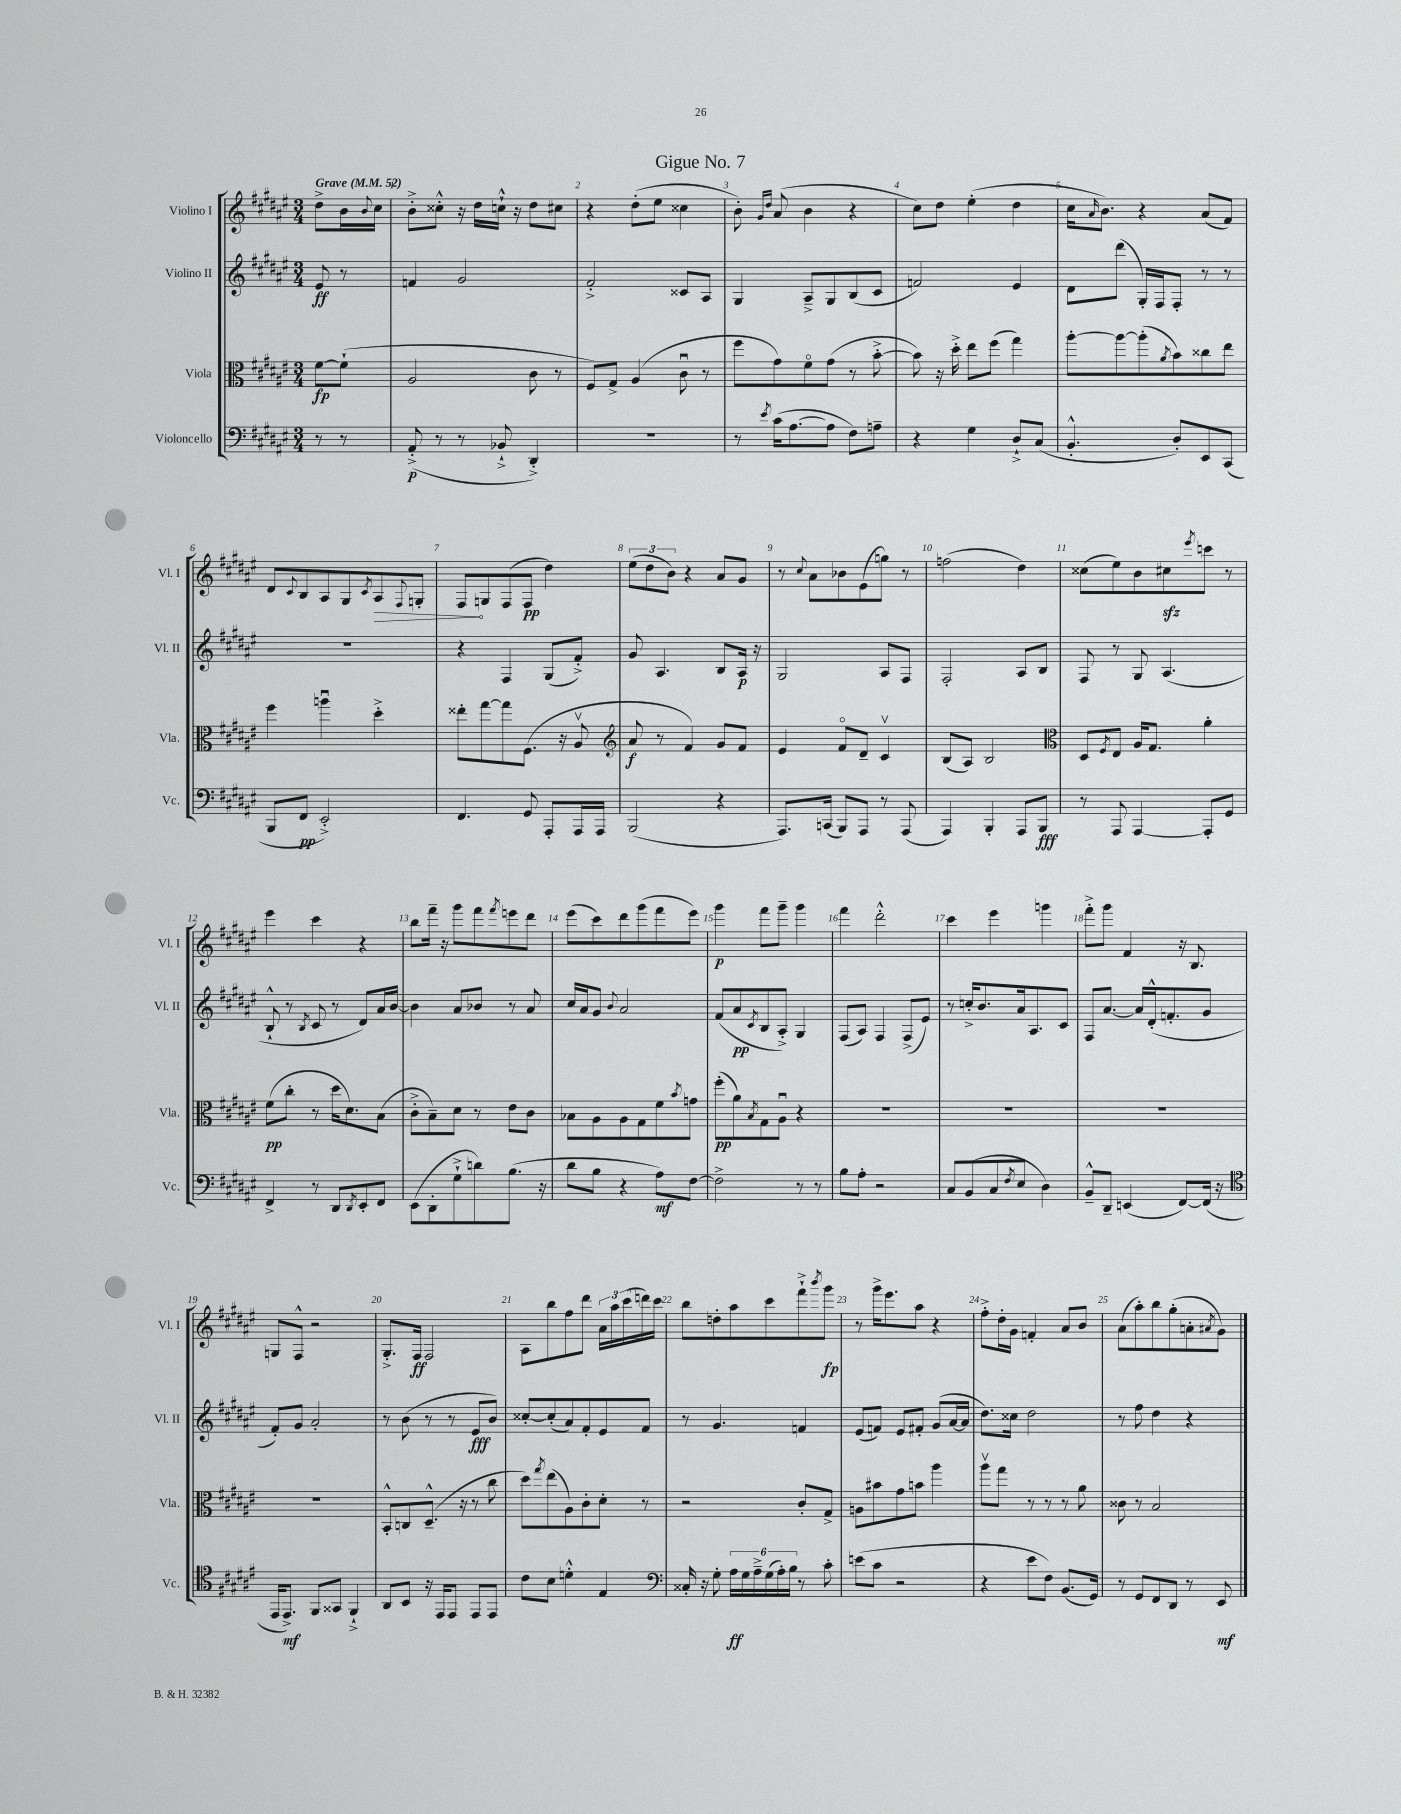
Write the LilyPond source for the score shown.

\header { title = "Gigue No. 7" }
<<
\new StaffGroup <<
\new Staff = "s0" \with { instrumentName = "Violino I" shortInstrumentName = "Vl. I" } {
    \clef treble \key fis \major \numericTimeSignature \time 3/4 \partial 4 \tempo "Grave" 4 = 52
    dis''8-> b'16 \appoggiatura { b'8 } cis''16 |
    b'8-.-> cisis''8-.-^ r16 dis''16 c''16-!-^ r16 dis''8 cis''8 |
    r4 dis''8-.( eis''8 cisis''4 |
    b'8-.) \grace { gis'16 dis''16 } ais'8( b'4 r4 |
    cis''8) dis''8 eis''4-.( dis''4 |
    cis''16 \grace { ais'16 } b'8.) r4 ais'8( fis'8) |
    dis'8 \appoggiatura { cis'8 } b8 ais8 gis8 \acciaccatura { cis'8 } \once \override Hairpin.circled-tip = ##t ais8\> \appoggiatura { fis8 } g8-. |
    fis8\! g8 fis8( fis8\pp dis''4) |
    \tuplet 3/2 { eis''8( dis''8 b'8) } r4 ais'8 gis'8 |
    r8 \appoggiatura { cis''8 } ais'8 bes'8 eis'8( g''8) r8 |
    f''2( dis''4) |
    cisis''8( eis''8) b'8 cis''8\sfz \acciaccatura { eis'''8 } c'''8 r8 |
    eis'''4 cis'''4 r4 |
    b''8 fis'''16-- r16 gis'''8 fis'''8 \acciaccatura { fis'''8 } e'''8 dis'''8 |
    eis'''8( cis'''8) dis'''8 gis'''8( fis'''8 eis'''8) |
    gis'''4\p fis'''8 gis'''8-- gis'''4 |
    fis'''4 dis'''2-.-^ |
    cis'''4 eis'''4 g'''4 |
    fis'''8-.-> gis'''8 fis'4 r16 b8. |
    g8 fis8-^ r2 |
    gis8.-.-> fis16\ff fis2 |
    ais8 b''8 fis''8 dis'''8 \tuplet 3/2 { ais'16 ais''16 cis'''16( } d'''16) cis'''16 |
    b''8 d''8-. ais''8 cis'''8 fis'''8-!-> \acciaccatura { b'''8 } gis'''8\fp |
    r8 gis'''16-> eis'''8. ais''8 r4 |
    fis''8-.-> dis''16-. gis'16 f'4-. ais'8 b'8 |
    ais'8( ais''8-.) b''8 gis''8-.( a'8-. \acciaccatura { ais'8 } gis'8) \bar "|." |
}
\new Staff = "s1" \with { instrumentName = "Violino II" shortInstrumentName = "Vl. II" } {
    \clef treble \key fis \major \numericTimeSignature \time 3/4 \partial 4
    eis'8\ff r8 |
    f'4 gis'2 |
    fis'2-.-> cisis'8 ais8 |
    gis4 ais8---> gis8 b8( cis'8 |
    f'2) eis'4 |
    dis'8 dis'''8( gis16-.) fis16 fis8-. r8 r8 |
    R2. |
    r4 fis4 gis8( fis'8-.->) |
    gis'8 ais4. b8 ais16\p r16 |
    gis2 ais8 fis8 |
    fis2-. ais8 b8 |
    fis8 r8 gis8 ais4.( |
    b8-!-^ r8 \acciaccatura { b8 } cis'8 r8 dis'8) ais'16 b'16~ |
    b'4 ais'8 bes'8 r8 ais'8 |
    cis''16 ais'16 gis'8 \appoggiatura { b'8 } ais'2 |
    fis'8( ais'8\pp \acciaccatura { cis'8 } b8 ais8-.->) gis4 |
    fis8( ais8) fis4 fis8->( eis'8) |
    r8 c''16-.-> b'8. ais'16 ais8. cis'8 |
    fis8 ais'8.~ ais'16 dis'16-.-^( f'8.-. gis'8 |
    fis'8-.) gis'8 ais'2-. |
    r8 b'8( r8 r8 eis'8\fff b'8) |
    cisis''8~-. cisis''8-.( ais'8) fis'8-. eis'8 fis'8 |
    r8 gis'4. f'4 |
    eis'8( f'8) eis'8 fis'8-. gis'8( ais'16~ ais'16 |
    dis''8.) cisis''16 dis''2 |
    r8 fis''8 dis''4 r4 \bar "|." |
}
\new Staff = "s2" \with { instrumentName = "Viola" shortInstrumentName = "Vla." } {
    \clef alto \key fis \major \numericTimeSignature \time 3/4 \partial 4
    fis'8~\fp fis'8-!( |
    ais2 cis'8 r8 |
    fis8) gis8-> ais4( cis'8\downbow r8 |
    fis''8 gis'8) fis'8\flageolet gis'8( r8 b'8~-.-> |
    b'8) r16 dis''16-.-> eis''8 fis''8( gis''4) |
    ais''8~-. ais''8~ ais''8-.( \acciaccatura { ais'8 } b'8) cisis''8 eis''8 |
    fis''4 a''4\downbow dis''4-.-> |
    eisis''8-. gis''8~ gis''8 fis8.( r16 ais8\upbow |
    \clef treble ais'8\f r8 fis'4) gis'8 fis'8 |
    eis'4 fis'8\flageolet dis'8-- cis'4\upbow |
    b8( ais8) b2 |
    \clef alto dis8 \acciaccatura { fis8 } eis8 ais16 gis8. ais'4-. |
    fis'8\pp( cis''8-. r8 dis''16 dis'8.) b8( |
    cis'8-.-> b8--) dis'8 r8 eis'8 cis'8 |
    bes8 ais8 ais8 gis8 fis'8 \acciaccatura { b'8 } g'8 |
    fis''8-.\pp( ais'8) \acciaccatura { b8 } gis8 ais8\downbow r4 |
    R2. |
    R2. |
    R2. |
    R2. |
    b,8-.-^ c8 dis8.---^( r16 r8 cis''8 |
    dis''8) \acciaccatura { gis''8 } eis''8( ais8) cis'8-. dis'8-. r8 |
    r2 cis'8-. gis8-> |
    a8 bis'8 gis'8 b'8 ais''4 |
    ais''8\upbow gis''8 r8 r8 r8 ais'8 |
    cisis'8 r8 b2 \bar "|." |
}
\new Staff = "s3" \with { instrumentName = "Violoncello" shortInstrumentName = "Vc." } {
    \clef bass \key fis \major \numericTimeSignature \time 3/4 \partial 4
    r8 r8 |
    ais,8-.->\p( r8 r8 bes,8-!-> dis,4-.->) |
    R2. |
    r8 \acciaccatura { eis'8 } cis'16( ais8.~ ais8 fis8) a8-- |
    r4 gis4 dis8-!-> cis8( |
    b,4.-.-^ dis8-.) eis,8 cis,8( |
    b,,8 fis,8\pp eis,2-.->) |
    fis,4. gis,8 ais,,8-. ais,,16 ais,,16 |
    b,,2( r4 |
    ais,,8.) c,16( b,,8) ais,,8 r8 ais,,8( |
    ais,,4) b,,4-. ais,,8 b,,8\fff |
    r8 ais,,8 ais,,4~ ais,,8-. gis,8 |
    fis,4-> r8 dis,8 \acciaccatura { dis,8 } eis,8-. fis,8 |
    eis,8( dis,8-. gis8-!-> d'8) b8.( r16 |
    dis'8 b8 r4 ais8\mf) fis8~ |
    fis2-> r8 r8 |
    b8 ais8-. r2 |
    cis8 b,8( cis8 \acciaccatura { fis8 } eis8 dis4) |
    b,8---^ dis,8-- e,4( fis,8~) fis,16( r16 |
    \clef tenor eis,16 eis,8.->\mf) fis,8 gisis,8 fis,4-!-> |
    ais,8 b,8 r16 eis,16 eis,8 eis,8 eis,8 |
    cis'8 b8 d'4-.-^ eis4 |
    \clef bass cisis16-. r16 gis8-. \tuplet 6/4 { ais16\ff gis16 ais16---> gis16( ais16-.) b16 } r8 cis'8-. |
    e'8( cis'8 r2 |
    r4 eis'8 fis8) b,8.( gis,16) |
    r8 gis,8 fis,8 dis,8 r8 eis,8\mf \bar "|." |
}
>>
>>
\layout { \context { \Score \override BarNumber.break-visibility = ##(#f #t #t) barNumberVisibility = #all-bar-numbers-visible } }
